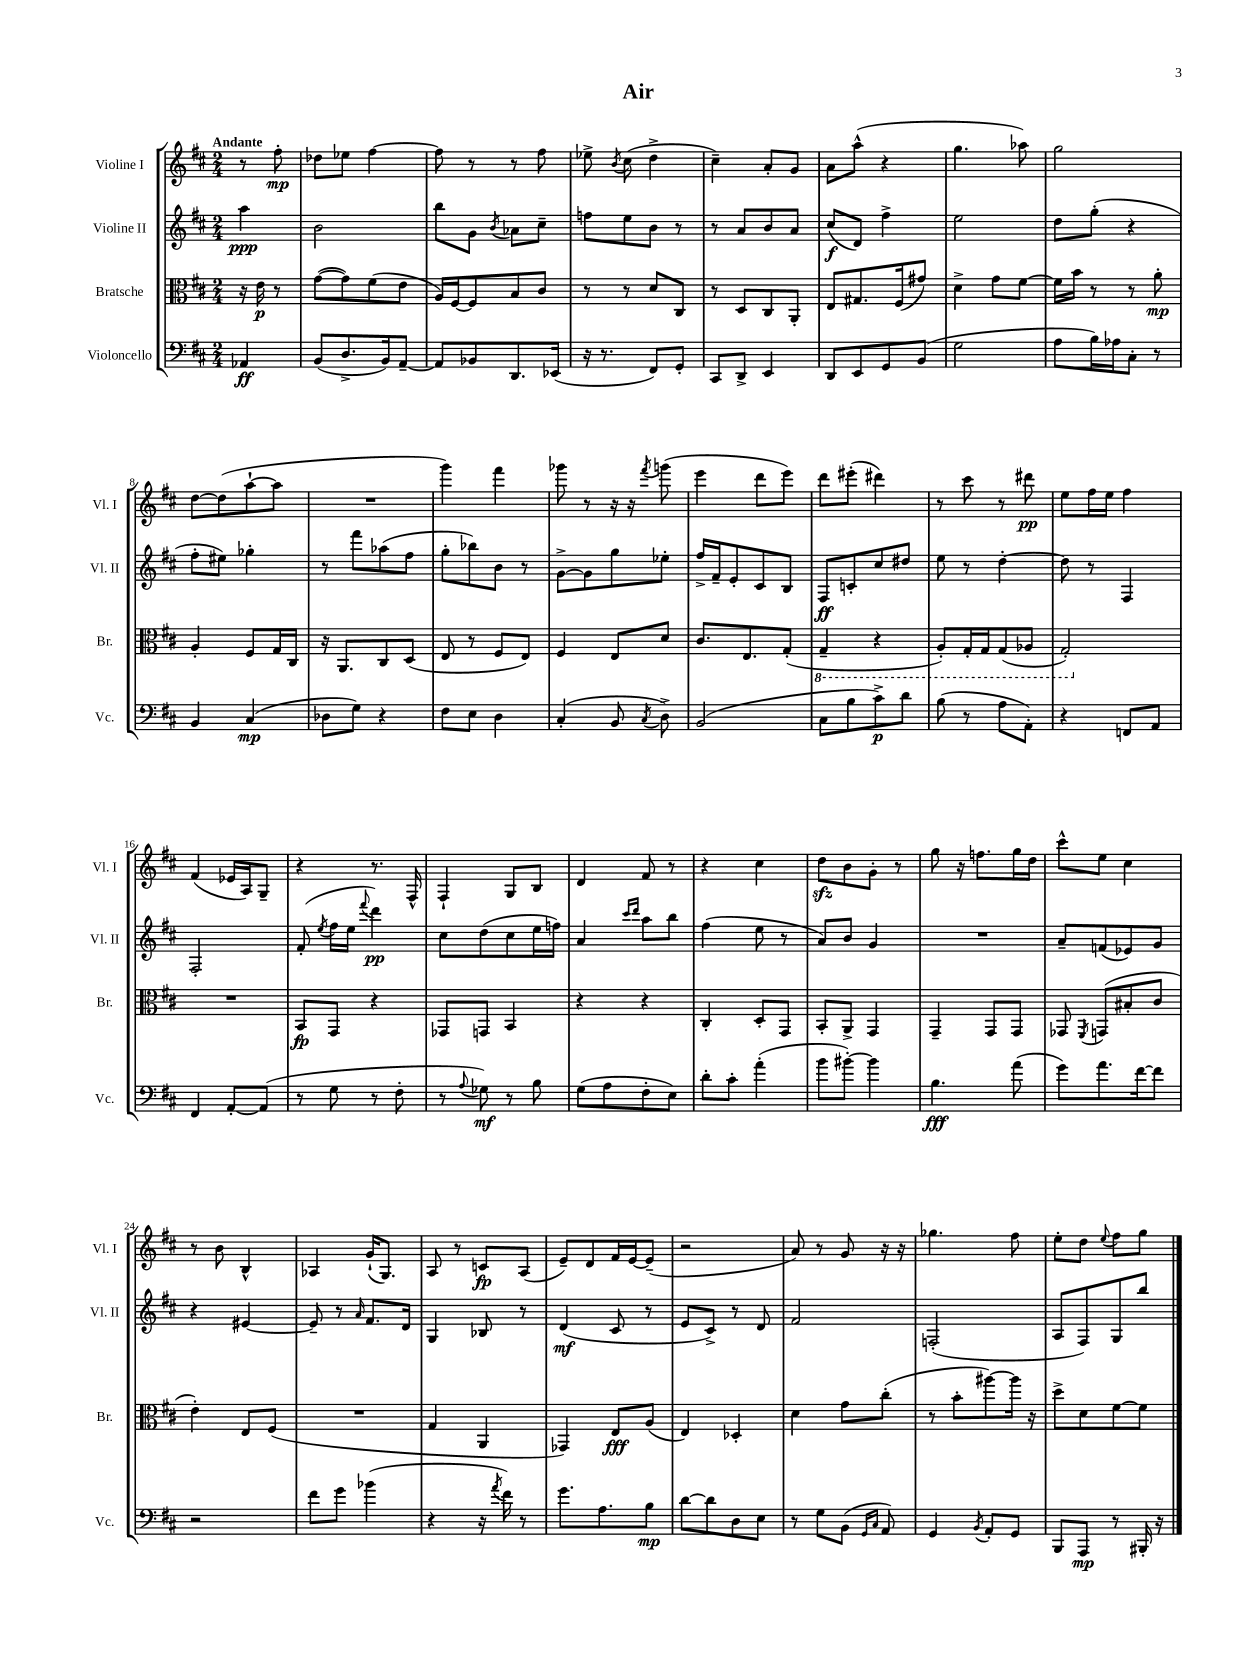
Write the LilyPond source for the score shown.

\header { title = "Air" }
<<
\new StaffGroup <<
\new Staff = "s0" \with { instrumentName = "Violine I" shortInstrumentName = "Vl. I" } {
    \clef treble \key d \major \numericTimeSignature \time 2/4 \partial 4 \tempo "Andante"
    \autoBeamOff r8 fis''8-.\mp |
    des''8[ ees''8] fis''4~ |
    fis''8 r8 r8 fis''8 |
    ees''8-> \acciaccatura { b'8 } cis''8( d''4-> |
    cis''4--) a'8[-. g'8] |
    a'8[ a''8]-^( r4 |
    g''4. aes''8) |
    g''2 |
    d''8[~ d''8( a''8~-! a''8] |
    R2 |
    g'''4) fis'''4 |
    ges'''8 r8 r16 r16 \acciaccatura { fis'''8 } g'''8( |
    e'''4 d'''8[ e'''8]) |
    d'''8[ eis'''8]-.( dis'''4) |
    r8 cis'''8 r8 dis'''8\pp |
    e''8[ fis''16 e''16] fis''4 |
    fis'4( ees'16[ a16) g8]-- |
    r4 r8. fis16-^ |
    fis4-! g8[ b8] |
    d'4 fis'8 r8 |
    r4 cis''4 |
    d''8[\sfz b'8 g'8]-. r8 |
    g''8 r16 f''8.[ g''16 d''16] |
    cis'''8[-^ e''8] cis''4 |
    r8 b'8 b4-^ |
    aes4 g'16[-!( g8.]) |
    a8 r8 c'8[\fp a8]( |
    e'8[--) d'8 fis'16 e'16~ e'8]--( |
    r2 |
    a'8) r8 g'8 r16 r16 |
    ges''4. fis''8 |
    e''8[-. d''8] \appoggiatura { e''8 } fis''8[ g''8] \bar "|." |
}
\new Staff = "s1" \with { instrumentName = "Violine II" shortInstrumentName = "Vl. II" } {
    \clef treble \key d \major \numericTimeSignature \time 2/4 \partial 4
    \autoBeamOff a''4\ppp |
    b'2 |
    b''8[ g'8] \acciaccatura { b'8 } aes'8[ cis''8]-- |
    f''8[ e''8 b'8] r8 |
    r8 a'8[ b'8 a'8] |
    cis''8[\f( d'8]) fis''4-> |
    e''2 |
    d''8[ g''8]-.( r4 |
    fis''8[-. eis''8]) ges''4-. |
    r8 fis'''8[ aes''8( fis''8] |
    g''8[-. bes''8) b'8] r8 |
    g'8[~-> g'8 g''8 ees''8]-. |
    fis''16[-> fis'16-- e'8-. cis'8 b8] |
    fis8[\ff c'8-. cis''8 dis''8] |
    e''8 r8 d''4~-. |
    d''8 r8 fis4 |
    fis2-. |
    fis'8-.( \acciaccatura { e''8 } fis''16[ e''16] \appoggiatura { fis'''8 } d'''4\pp) |
    cis''8[ d''8( cis''8 e''16 f''16]) |
    a'4 \grace { cis'''16[ d'''16] } a''8[ b''8] |
    fis''4( e''8 r8 |
    a'8[) b'8] g'4 |
    R2 |
    a'8[-- f'8( ees'8) g'8] |
    r4 eis'4~ |
    eis'8-- r8 \grace { a'16 } fis'8.[ d'16] |
    g4 bes8 r8 |
    d'4\mf( cis'8 r8 |
    e'8[ cis'8]->) r8 d'8 |
    fis'2 |
    f2-.( |
    a8[ fis8) g8 b''8] \bar "|." |
}
\new Staff = "s2" \with { instrumentName = "Bratsche" shortInstrumentName = "Br." } {
    \clef alto \key d \major \numericTimeSignature \time 2/4 \partial 4
    \autoBeamOff r16 e'16\p r8 |
    g'8[~( g'8) fis'8( e'8] |
    a16[) fis16~ fis8 b8 cis'8] |
    r8 r8 d'8[ cis8] |
    r8 d8[ cis8 a,8]-. |
    e8[ gis8. fis16( gis'8]) |
    d'4-> g'8[ fis'8]~ |
    fis'16[ b'16] r8 r8 a'8-.\mp |
    a4-. fis8[ g16 cis16] |
    r16 a,8.[ cis8 d8]( |
    e8 r8 fis8[ e8]) |
    fis4 e8[ d'8] |
    cis'8.[ e8. g8]-.( |
    \ottava #-1 g,4-- r4 |
    a,8[-.) g,16-. g,16 g,8( aes,8] |
    g,2-.) \ottava #0 |
    R2 |
    b,8[\fp g,8] r4 |
    ges,8[ g,8] b,4 |
    r4 r4 |
    cis4-. d8[-. g,8] |
    b,8[-. a,8]-> g,4 |
    g,4-- g,8[ g,8] |
    ges,8 \acciaccatura { fis,8 } g,8[( bis8-. cis'8] |
    e'4-.) e8[ fis8]( |
    R2 |
    g4 a,4 |
    ges,4) e8[\fff a8]( |
    e4) des4-. |
    d'4 g'8[ cis''8]-.( |
    r8 b'8[-. ais''8~) ais''16] r16 |
    d''8[-> d'8 fis'8~ fis'8] \bar "|." |
}
\new Staff = "s3" \with { instrumentName = "Violoncello" shortInstrumentName = "Vc." } {
    \clef bass \key d \major \numericTimeSignature \time 2/4 \partial 4
    \autoBeamOff aes,4\ff |
    b,8[( d8.-> b,16) a,8]~-- |
    a,8[ bes,8 d,8. ees,16]( |
    r16 r8. fis,8[) g,8]-. |
    cis,8[ d,8]-> e,4 |
    d,8[ e,8 g,8 b,8]( |
    g2 |
    a8[ b16) aes16 cis8]-. r8 |
    b,4 cis4\mp( |
    des8[ g8]) r4 |
    fis8[ e8] d4 |
    cis4-.( b,8 \acciaccatura { cis8 } d8->) |
    b,2( |
    cis8[ b8 cis'8->\p) d'8] |
    b8( r8 a8[ a,8]-.) |
    r4 f,8[ a,8] |
    fis,4 a,8[~-. a,8]( |
    r8 g8 r8 fis8-. |
    r8 \appoggiatura { a8 } ges8\mf) r8 b8 |
    g8[( a8 fis8-. e8]) |
    d'8[-. cis'8]-. a'4-.( |
    b'8[ bis'8]~-.) bis'4 |
    b4.\fff a'8( |
    g'8[) a'8. fis'16~ fis'8] |
    r2 |
    fis'8[ g'8] bes'4( |
    r4 r16 \acciaccatura { a'8 } fis'16) r8 |
    g'8.[ a8. b8]\mp |
    d'8[~ d'8 d8 e8] |
    r8 g8[ b,8]( \grace { g,16[ cis16] } a,8) |
    g,4 \acciaccatura { b,8 } a,8[-. g,8] |
    b,,8[ a,,8]\mp r8 bis,,16-. r16 \bar "|." |
}
>>
>>
